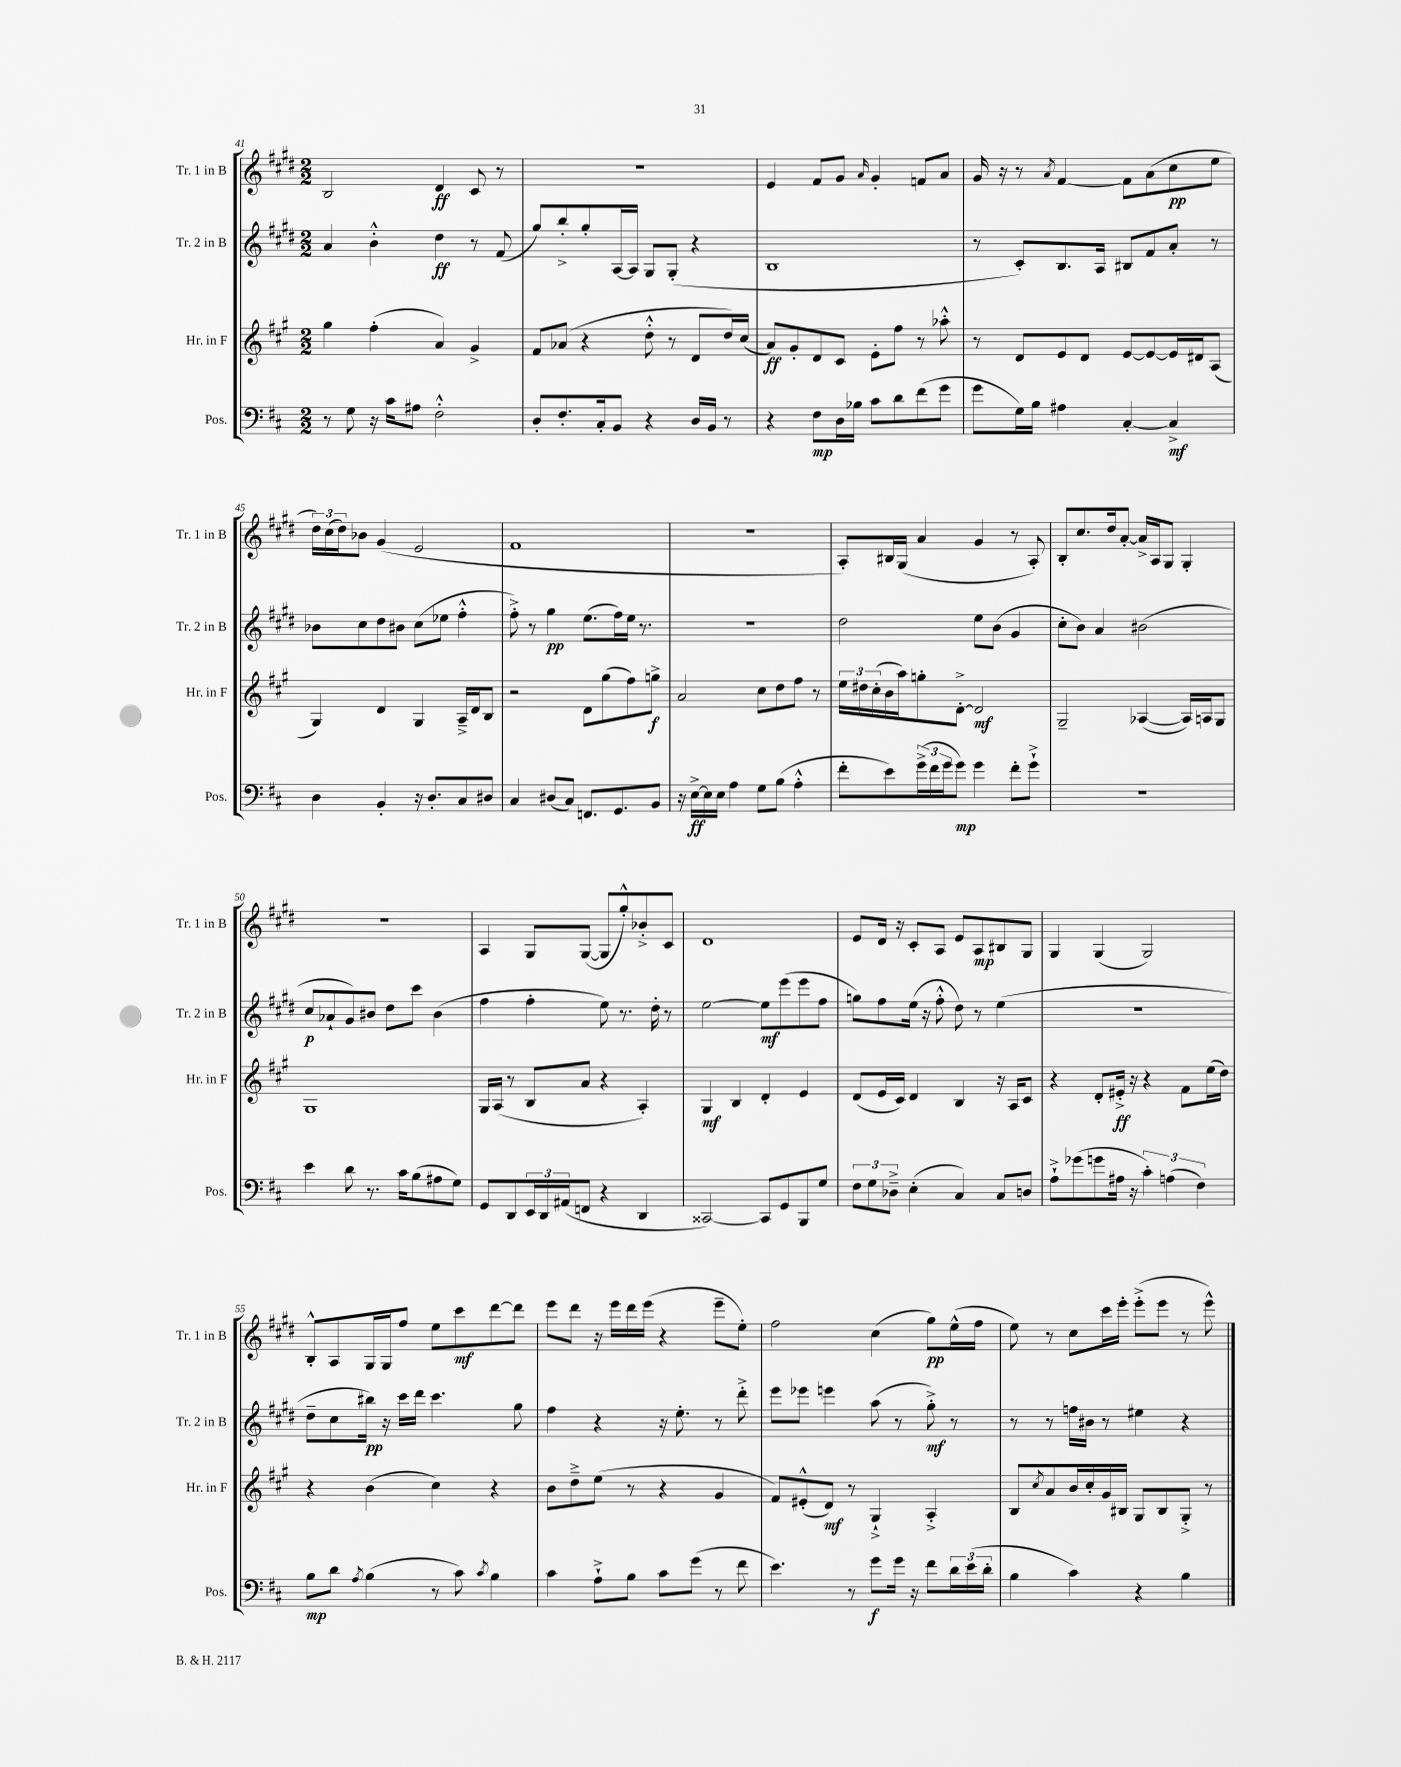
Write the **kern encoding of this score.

**kern	**kern	**kern	**kern
*staff4	*staff3	*staff2	*staff1
*clefF4	*clefG2	*clefG2	*clefG2
*k[f#c#]	*k[f#c#g#]	*k[f#c#g#d#]	*k[f#c#g#d#]
*M2/2	*M2/2	*M2/2	*M2/2
8r	4gg#\	4a/	2B/
8G\	.	.	.
16r	(4ff#'\	4b'^^\	.
16c#\LK	.	.	.
8A#\J	.	.	.
2F#'^^\	4a/)	4dd#\	4d#/
.	4g#^/	8r	8c#/
.	.	(8f#/	8r
=	=	=	=
8D'/L	8f#/L	8gg#/L)	1r
8.F#'/	(8a-/J	8bb'^/	.
.	4r	8gg#'/	.
16C#'/k	.	.	.
8BB/J	.	[16A/L	.
.	.	16A/]JJ	.
4r	8dd'^^\	8G#/L	.
.	8r	(8G#'/J	.
16D/LL	8d/L	4r	.
16BB/JJ	.	.	.
8r	16dd/L)	.	.
.	(16cc#/JJ	.	.
=	=	=	=
4r	8a/L)	1B	4e/
.	8g#'/	.	.
8F#\L	8d/	.	8f#/L
16D\L	8c#/J	.	8g#/J
16B-\JJ	.	.	.
.	.	.	16qqa/
8c#\L	8e'\L	.	4g#'/
8d\	8ff#\J	.	.
(8f#\	8r	.	8f/L
8g\J	8aa-'^^\	.	8a/J
=	=	=	=
8g\L	8r	8r	16g#/
.	.	.	16r
16G\L)	8d/L	8c#'/L)	8r
16B\JJ	.	.	.
.	.	.	8qa/
4A#\	8e/	8.B/	[4f#/
.	8d/J	.	.
.	.	16A/Jk	.
[4C#'/	[8e/L	8B#/L	8f#\]L
.	8e/_	8f#/	(8a\
4C#^/]	16e/]L	8a'/J	8cc#\
.	16d#/J	.	.
.	(8A/J	8r	8ee\J
=	=	=	=
4D\	4G#/)	8b-\L	24dd#\LL)
.	.	.	(24cc#\
.	.	.	24dd#\J)
.	.	8cc#\	8b-\J
4BB'/	4d/	8dd#\	(4g#/
.	.	8b#\J	.
16r	4G#/	(8cc#\L	2e/
8.D'/L	.	.	.
.	.	8ee-\J	.
8C#/	16A~^/LL	4ff#'^^\	.
.	16d/J	.	.
8D#/J	8B/J	.	.
=	=	=	=
4C#/	2r	8ff#'^\)	1f#
.	.	8r	.
(8D#/L	.	4gg#\	.
8C#/J)	.	.	.
8.FF/L	8d\L	(8.ee\L	.
.	(8gg#\	.	.
8.GG/	.	16ff#\L)	.
.	8ff#\)	16ee\JJ	.
.	.	8.r	.
8BB/J	8gg^\J	.	.
=	=	=	=
16r	2a/	1r	1r
[16E^\LL	.	.	.
16E\]	.	.	.
16E\JJ	.	.	.
4A\	.	.	.
8G\L	8cc#\L	.	.
(8B\J	8dd\	.	.
4A'^^\	8ff#\J	.	.
.	8r	.	.
=	=	=	=
8f#'\L	24ee\LL	2dd#\	8A'/L)
.	24dd#\	.	.
.	(24cc#'\	.	.
8e\)	16b\	.	16B#/L
.	16aa\J)	.	(16G#/JJ
(24g^\L	8gg'\	.	4a/
24f#\	.	.	.
24g\J	.	.	.
8g\J)	[8d'^\J	.	.
4g\	2d/]	8ee\L	4g#/
.	.	(8b\J	.
8f#'\L	.	4g#/	8r
8g`^\J	.	.	8A'/)
=	=	=	=
1r	2G#~/	8cc#'\L	8B'/L
.	.	8b\J)	8.cc#/
.	.	4a/	.
.	.	.	16dd#/k
.	.	.	[8a'/J
.	([4A-/	(2b#\	16a^/]LL
.	.	.	16A/J
.	.	.	8G#/J
.	16A-/]LL)	.	4G#'/
.	16A/J	.	.
.	8G#/J	.	.
=	=	=	=
4e\	1G#	8cc#/L	1r
.	.	8a-`/	.
8d\	.	8g#/)	.
8.r	.	8b#/J	.
.	.	8dd#\L	.
16c#\LK	.	.	.
(8B\	.	8ccc#\J	.
8A#\	.	(4b#\	.
8G\J)	.	.	.
=	=	=	=
8GG/L	16G#/LL	4ff#\	4A/
.	(16A/JJ	.	.
8DD/	8r	.	.
24EE/L	8B/L	4ff#'\	8G#/L
24DD/	.	.	.
(24AA#/J	.	.	.
8FF/J	8a/J	.	([8G#/J
4r	4r	8ee\)	8G#/]L
.	.	8.r	8gg#'^^/)
4DD/	4A'/)	.	8b-'^/
.	.	16dd#'\	.
.	.	8r	8c#/J
=	=	=	=
[2CC##/)	4G#/	[2ee\	1d#
.	4B/	.	.
8CC##/]L	4d'/	8ee\]L	.
8GG/	.	(8eee\	.
8BBB/	4e/	8eee\	.
8G/J	.	8ff#\J	.
=	=	=	=
12F#\L	(8d/L	8gg\L)	8e/L
12G\	.	.	.
.	16e/L	8ff#\	16d#/Jk
12D-~^\J	.	.	.
.	16c#/JJ)	.	16r
(4E'\	4d/	(16ee\Jk	8c#'/L
.	.	16r	.
.	.	8ff#'^^\	8A/J
4C#/)	4B/	8dd#\)	8e/L
.	.	8r	8A/
8C#/L	16r	(4ee\	8B#/
.	16A/LK	.	.
8D/J	8c#/J	.	8G#/J
=	=	=	=
8A`^\L	4r	1r	4G#/
(8g-\	.	.	.
8g\	8d'/L	.	(4G#/
16A#\Jk	16e#'^/Jk	.	.
16r	16r	.	.
6c#'\)	4r	.	2G#/)
(6A\	.	.	.
.	8f#\L	.	.
6F#\)	.	.	.
.	(16ee\L	.	.
.	16dd\JJ)	.	.
=	=	=	=
8B\L	4r	8dd#~\L	8B'^^/L
8d\J	.	8cc#\	8A/
8qA/	.	.	.
(4B\	(4b\	16bb#\Jk)	16G#/L
.	.	16r	16G#/J
.	.	16ccc#\LL	8ff#/J
.	.	16ddd#\JJ	.
8r	4cc#\)	4.ccc#\	8ee\L
8c#\)	.	.	8ccc#\
8qc#/	.	.	.
4B\	4r	.	[8ddd#\
.	.	8gg#\	8ddd#\]J
=	=	=	=
4c#\	8b\L	4ff#\	8eee\L
.	8dd~^\	.	8ddd#\J
8A`^\L	(8ee\J	4r	16r
.	.	.	16eee\LL
8B\J	8r	.	16ddd#\
.	.	.	(16eee\JJ
8c#\L	4r	16r	4r
.	.	8.ee'\	.
(8g\J	.	.	.
8r	4g#/	8r	8eee~\L
8f#\	.	8ddd#'^\	8ee'\J)
=	=	=	=
4.e\)	8f#/L)	8eee\L	2ff#\
.	(8e#'^^/	8eee-\J	.
.	8d/J)	4eee\	.
8r	8r	.	.
8g\L	4G#`^/	(8aa\	(4cc#\
16g\Jk	.	8r	.
16r	.	.	.
8f#\L	4A'^/	8gg#'^\)	8gg#\L)
24d\L	.	8r	(16ee^^\L
(24e\	.	.	.
.	.	.	16ff#\JJ
24d'\JJ	.	.	.
=	=	=	=
4B\	8B/L	8r	8ee\)
.	8qcc#/	.	.
.	8a/	8r	8r
4c#\)	16b/L	16ff\LL	8cc#\L
.	16cc#'/	16b#\JJ	.
.	16g#/	8r	16ccc#\L
.	16B#/JJ	.	16eee'\JJ
4r	8G#/L	4ee#\	(8eee'^\L
.	8B#/	.	8eee\J
4B\	8G#'^/J	4r	8r
.	8r	.	8eee^^\)
==	==	==	==
*-	*-	*-	*-
